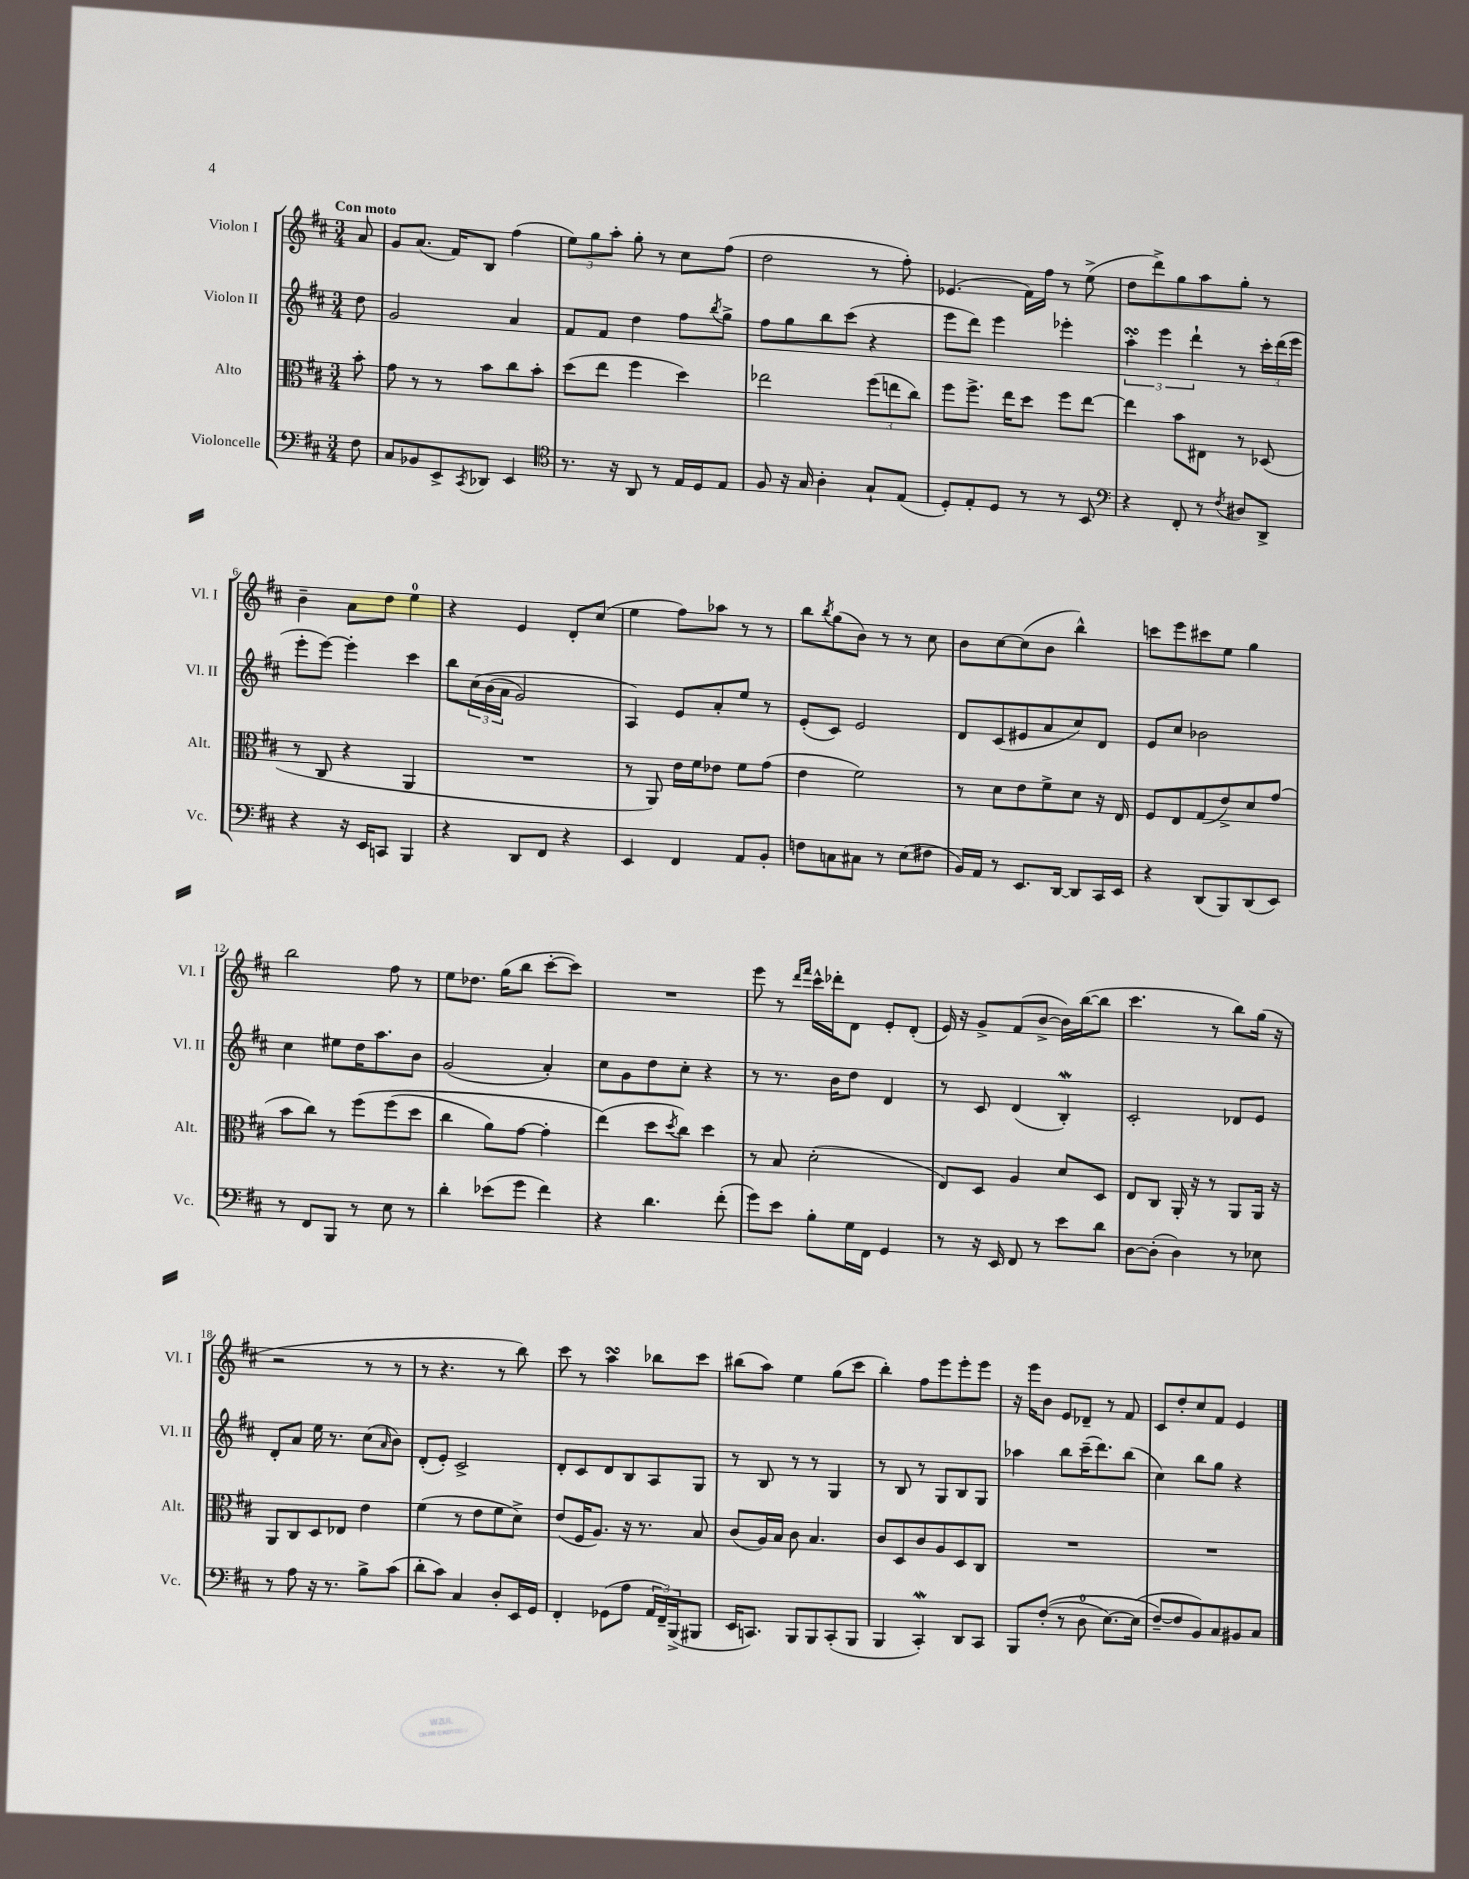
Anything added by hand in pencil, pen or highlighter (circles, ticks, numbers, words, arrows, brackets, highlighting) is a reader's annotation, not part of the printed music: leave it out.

**kern	**kern	**kern	**kern
*part4	*part3	*part2	*part1
*staff4	*staff3	*staff2	*staff1
*I"Violoncelle	*I"Alto	*I"Violon II	*I"Violon I
*I'Vc.	*I'Alt.	*I'Vl. II	*I'Vl. I
*clefF4	*clefC3	*clefG2	*clefG2
*k[f#c#]	*k[f#c#]	*k[f#c#]	*k[f#c#]
*M3/4	*M3/4	*M3/4	*M3/4
=	=	=	=
!	!	!	!LO:TX:a:B:t=Con moto
8F#\	8b'\	8dd\	8a/
=1	=1	=1	=1
8C#/L	8g\	2g/	8g/L
8BB-X/	8r	.	(8.a/J
8EE^/	8r	.	.
.	.	.	16f#/KL)
8qCC#/	.	.	.
8DD-X/J	8b\L	.	8B/J
4EE/	8cc#\	4a/	(4ff#\
.	8b'\J	.	.
=2	=2	=2	=2
*clefC4	*	*	*
8.r	(8dd\L	8f#/L	12ee\L)
.	.	.	12gg\
.	8ee\J	8f#/J	.
.	.	.	12aa'\J
16r	.	.	.
8AA/	4ff#\	4dd\	8gg'\
8r	.	.	8r
16E/LL	4dd\)	8ff#\L	8cc#\L
16D/J	.	.	.
.	.	8qbb/	.
8E/J	.	8gg^\J	(8ff#\J
=3	=3	=3	=3
8F#/	2ee-X\	8ff#\L	2dd\
16r	.	8gg\	.
16G/	.	.	.
4A'\	.	8bb\	.
.	.	(8ccc#\J	.
8G`/L	(12ff#\L	4r	8r
.	12een\	.	.
(8E/J	.	.	8ff#'\)
.	12cc#\J)	.	.
=4	=4	=4	=4
8D'/L)	8ff#\L	8eee\L	(4.e-X/
8E'/	8.ff#^\J	8ddd\J)	.
8D/J	.	4eee\	.
.	16ee\KL	.	.
8r	8dd\J	.	16f#\LL)
.	.	.	16ff#\JJ
8r	8ff#\L	4eee-X'\	8r
8BB/	[8ee\J	.	(8ee^\
=5	=5	=5	=5
*clefF4	*	*	*
4r	4ee\]	6aasSSS'\	8dd\L
.	.	.	8ddd^\)
.	.	6eee\	.
8FF#'/	8b\L	.	8gg\
.	.	6ddd`\	.
8r	8E#X\J	.	8aa\
8qF#/	.	.	.
8D#X/L	8r	8r	8gg'\J
8DD^/J	(8D-X/	24ccc#'\LL	8r
.	.	(24ddd\	.
.	.	24eee\JJ	.
!!LO:LB:g=z
=6	=6	=6	=6
4r	8r	8eee'\L	4b~\
.	8C#/	[8eee\J)	.
16r	4r	4eee'\]	8a\L
16EE/KL	.	.	.
8CCn/J	.	.	8dd\J
4BBB/	4AA/	4ccc#\	4ee\
=7	=7	=7	=7
4r	2.r	8bb\L	4r
.	.	(24cc#\L	.
.	.	(24b\	.
.	.	24a\JJ	.
8DD/L	.	2g/)	4e/
8FF#/J	.	.	.
4r	.	.	8d'/L
.	.	.	(8cc#/J
=8	=8	=8	=8
4EE/	8r	4A/)	4ee\
.	8AA/)	.	.
4FF#/	16e\LL	8e/L	8ff#\L)
.	16f#\J	.	.
.	8e-X\J	8a'/	8aa-X\J
8AA/L	8f#\L	8ee/J	8r
8BB'/J	(8g\J	8r	8r
=9	=9	=9	=9
8Fn\L	4e\	(8e'/L	8bb\L
.	.	.	8qbb/
8Cn\	.	8c#/J)	(8gg\
8C#X\J	2f#\)	2e/	8b\J)
8r	.	.	8r
(8E\L	.	.	8r
8F#X\J	.	.	8cc#\
=10	=10	=10	=10
16BB/LL)	8r	8d/L	8b\L
16AA/JJ	.	.	.
8r	8d\L	(8c#/	[8cc#\
8.EE/L	8e\	8e#X/	(8cc#\]
.	8f#^\	8a/	8b\J
[16DD/Jk	.	.	.
8DD/L]	8d\J	8cc#/)	4bb^^\)
16CC#/L	16r	8d/J	.
16EE/JJ	16E/	.	.
=11	=11	=11	=11
4r	8F#/L	8e/L	8cccn\L
.	8E/	8cc#/J	8eee\
(8DD/L	(8G/	2b-X\	8ccc#X\
8BBB/)	8e^/)	.	8ee\J
(8DD/	8d/	.	4gg\
8EE/J)	(8g/J	.	.
!!LO:LB:g=z
=12	=12	=12	=12
8r	8b\L	4cc#\	2bb\
8FF#/L	8cc#\J)	.	.
8BBB/J	8r	8ee#X\L	.
8r	(8ff#\L	16dd\K	.
.	.	8.aa\	.
8E\	(8ff#\	.	8ff#\
8r	8dd\J	8b\J	8r
=13	=13	=13	=13
4d'\	4cc#\	(2g/	8ee\L
.	.	.	8.dd-X\J
(8e-X\L	8a\L)	.	.
.	.	.	(16gg\KL
8g\J	[8g\J	.	8bb\J
4f#\)	4g'\]	4a'/)	[8ccc#'\L
.	.	.	8ccc#\J])
=14	=14	=14	=14
4r	(4ee\)	8cc#\L	2.r
.	.	8g\	.
4.d\	8dd\L	8dd\	.
.	8qdd/	.	.
.	8cc#\J)	8cc#'\J	.
.	4dd\	4r	.
(8f#'\	.	.	.
=15	=15	=15	=15
8g\L)	8r	8r	8eee\
8e\J	8B/	8.r	8r
.	.	.	16qqddd/LL
.	.	.	16qqfff#/JJ
8B'\L	(2d'\	.	16ccc#^^\LL
.	.	16b\KL	16ddd-X'\J
16G\L	.	8dd\J	8d\J
16FF#\JJ	.	.	.
4GG/	.	4d/	8e'/L
.	.	.	(8d'/J
=16	=16	=16	=16
8r	8E/L)	8r	16e/)
.	.	.	16r
16r	8D/J	8c#/	8g^/L
16EE/	.	.	.
8FF#/	4A/	(4d/	(8f#/
8r	.	.	[8b^/J
8e\L	8d/L	4BW'/)	16b\LL])
.	.	.	([16bb\J
8d\J	8D/J	.	8bb\J]
=17	=17	=17	=17
[8D\L	8E/L	2c#'/	4.ccc#\
(8D'\J]	8C#/J	.	.
4D\)	16AA'/	.	.
.	16r	.	.
.	8r	.	8r
8r	8AA/L	8d-X/L	8bb\L)
8E-X\	16AA/Jk	8e/J	(16gg\Jk
.	16r	.	16r
!!LO:LB:g=z
=18	=18	=18	=18
8r	8AA/L	8d'/L	2r
8A\	8C#/	8a/J	.
16r	8D/	16ee\	.
8.r	.	8.r	.
.	8E-X/J	.	.
8B^\L	4e\	(8cc#\L	8r
.	.	16qqa/	.
(8c#\J	.	8b\J)	8r
=19	=19	=19	=19
8d'\L	(4f#\	(8d'/L	8r
8c#\J)	.	8e'/J)	4.r
4C#/	8r	2c#^/	.
.	8e\L	.	.
8D'/L	8f#\	.	8r
16EE/L	8d^\J)	.	8bb\)
16GG/JJ	.	.	.
=20	=20	=20	=20
4FF#'/	(8e/L	8d'/L	8ccc#\
.	16F#/K	8c#/	8r
.	8.A/J)	.	.
(8GG-X\L	.	8d/	4aasSSS\
8A\J	16r	8B/	.
.	8.r	.	.
24AA/LL	.	8A/	8bb-X\L
24FF#~/)	.	.	.
(24BBB^/J	.	.	.
8BBB#X/J	8B/	8G/J	8ccc#\J
=21	=21	=21	=21
16EE/KL	(8c#/L	8r	(8bb#X\L
8.CCn/J)	.	.	.
.	16A/L)	8B/	8aa\J)
.	16B/JJ	.	.
8BBB/L	8c#\	8r	4ee\
8BBB/	4.B/	8r	.
(8CC'/	.	4G/	(8gg\L
8BBB/J	.	.	8ccc#\J
=22	=22	=22	=22
4BBB/	8c#/L	8r	4bb'\)
.	8D/	8B/	.
4CC#W'/)	8c#/	8r	8ff#\L
.	8A/	8G/L	8eee\
8DD/L	8D/	8B/	8eee'\
8CC#/J	8C#/J	8G/J	8eee\J
=23	=23	=23	=23
8BBB/L	2.r	4aa-X\	16r
.	.	.	16eee\KL
((8F#'/J	.	.	8b\J
8r	.	8bb\L	8e/L
8D\	.	(16ccc#~\K	8d-X~/J
.	.	8.ddd\)	.
[8.E\L)	.	.	8r
.	.	(8bb\J	8f#/
(16E\Jk]	.	.	.
=24	=24	=24	=24
[8F#~/L)	2.r	4cc#\)	8c#/L
8F#/]	.	.	8dd'/
8BB/)	.	8bb\L	8cc#/
8C#/	.	8gg\J	8f#/J
8BB#X/	.	4r	4e/
8C#/J	.	.	.
==	==	==	==
*-	*-	*-	*-
